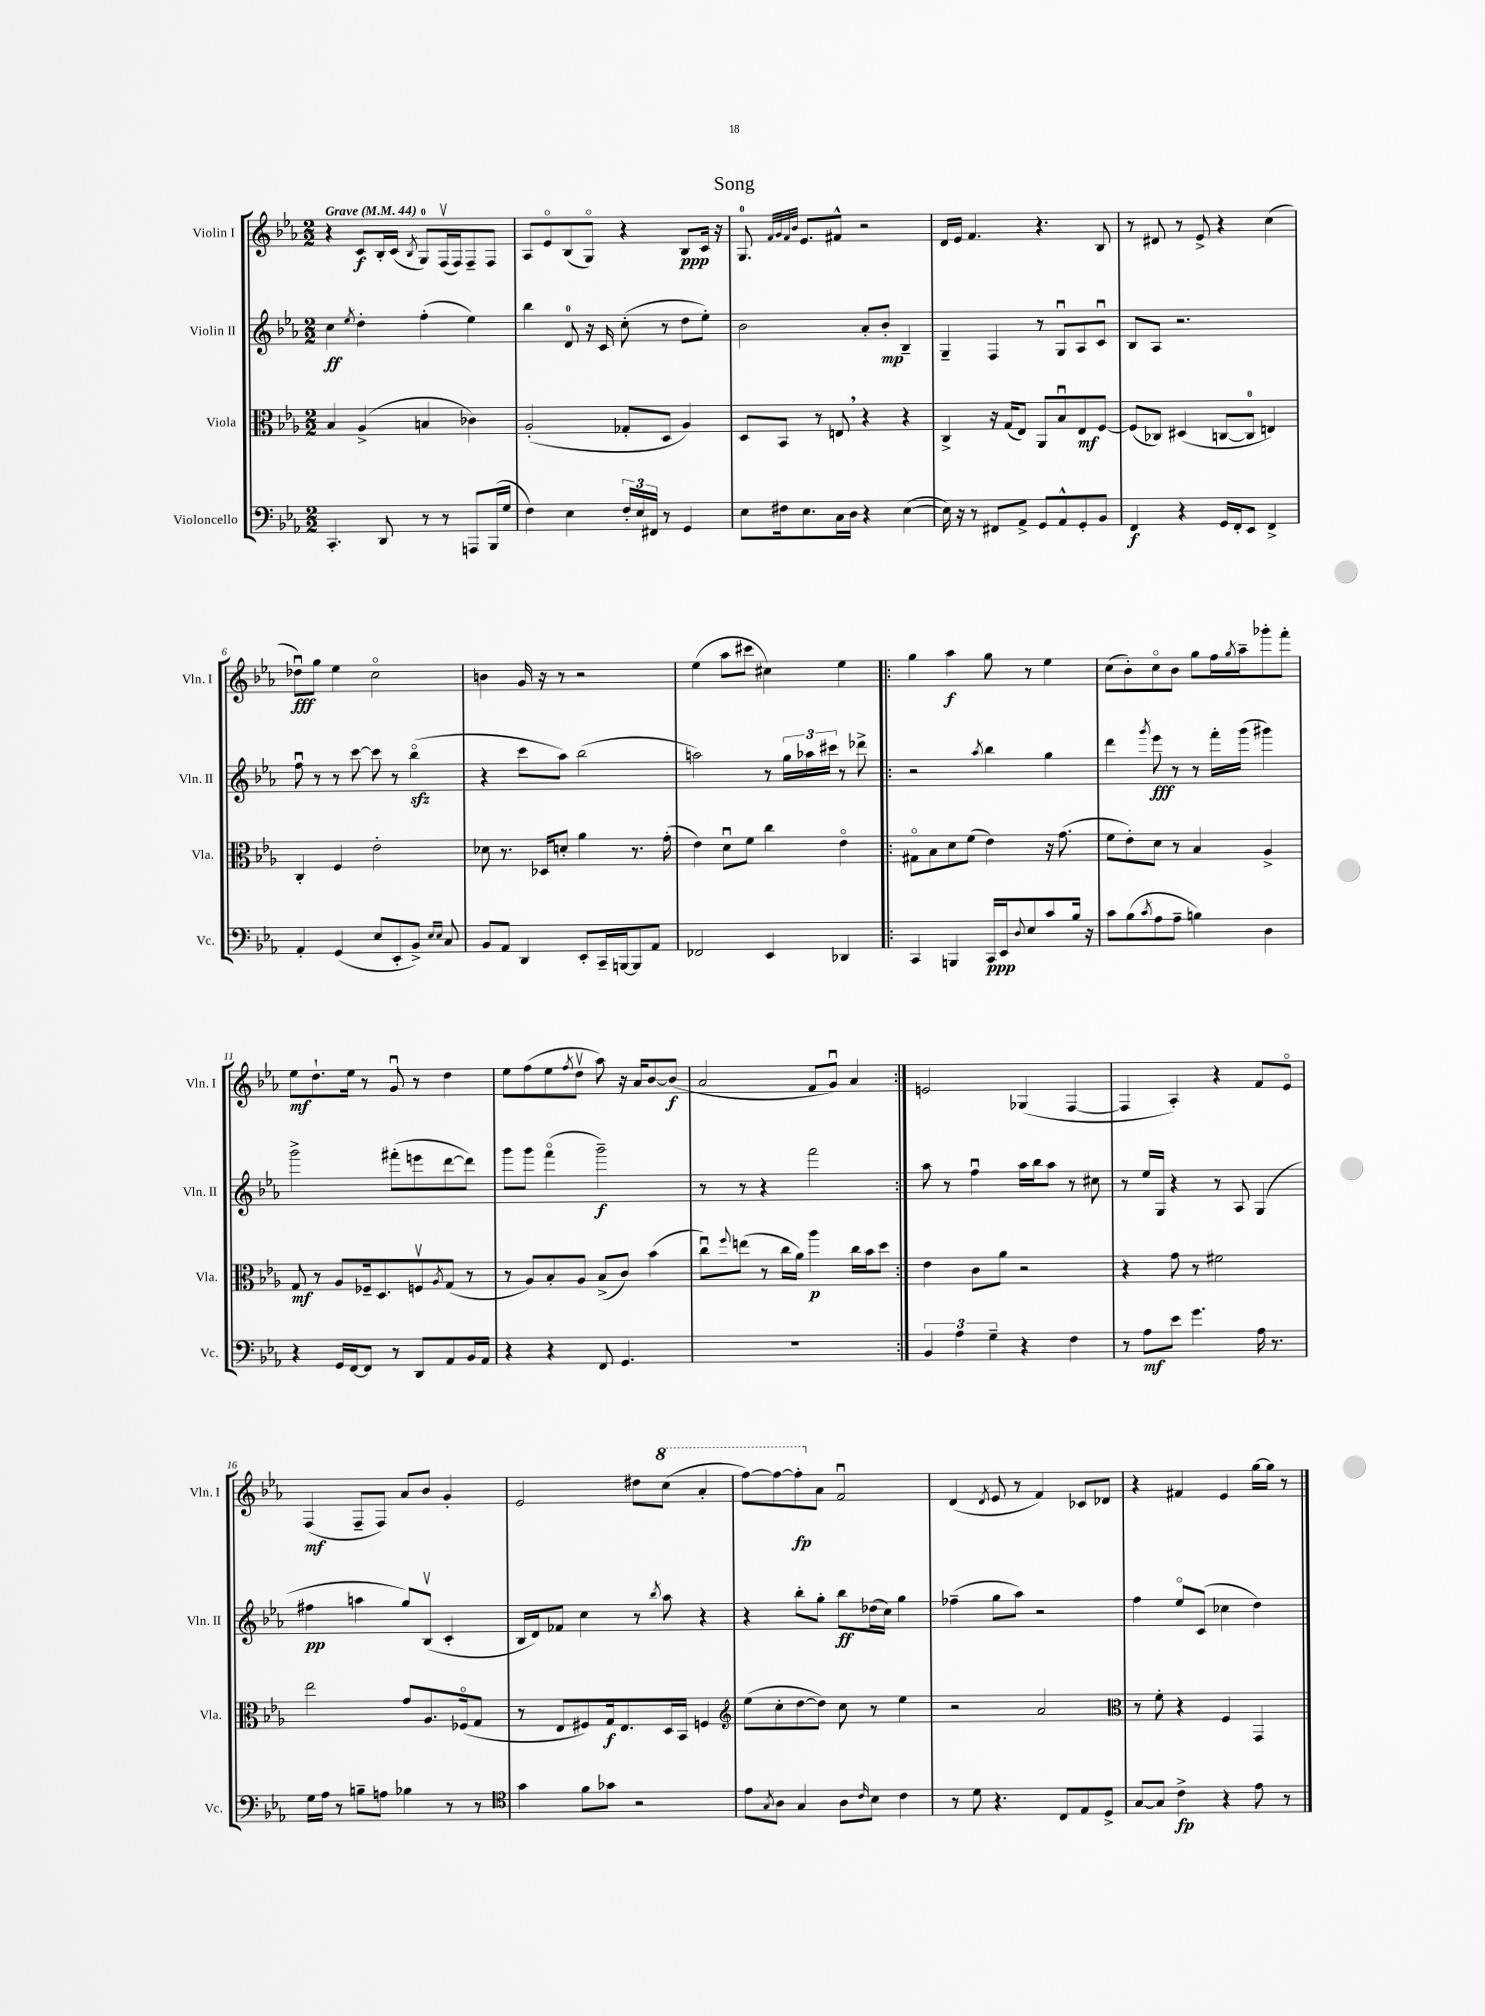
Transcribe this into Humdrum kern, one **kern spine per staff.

**kern	**dynam	**kern	**dynam	**kern	**dynam	**kern	**dynam
*part4	*part4	*part3	*part3	*part2	*part2	*part1	*part1
*staff4	*staff4	*staff3	*staff3	*staff2	*staff2	*staff1	*staff1
*I"Violoncello	*	*I"Viola	*	*I"Violin II	*	*I"Violin I	*
*I'Vc.	*	*I'Vla.	*	*I'Vln. II	*	*I'Vln. I	*
*clefF4	*	*clefC3	*	*clefG2	*	*clefG2	*
*k[b-e-a-]	*	*k[b-e-a-]	*	*k[b-e-a-]	*	*k[b-e-a-]	*
*M2/2	*	*M2/2	*	*M2/2	*	*M2/2	*
*MM44	*	*MM44	*	*MM44	*	*MM44	*
=1	=1	=1	=1	=1	=1	=1	=1
!	!	!	!	!	!	!LO:TX:a:B:t=Grave	!
4.CC'/	.	4B-/	.	4cc\	ff	4r	.
.	.	.	.	8qee-/	.	.	.
.	.	(4A-^/	.	4dd'\	.	8c/L	f
8DD/	.	.	.	.	.	16B-'/L	.
.	.	.	.	.	.	(16c/JJ	.
.	.	.	.	.	.	8qB-/	.
8r	.	4Bn/	.	(4ff'\	.	8G/L)	.
8r	.	.	.	.	.	(16Fv/L	.
.	.	.	.	.	.	16F/J)	.
8AAAn/L	.	4c-X\)	.	4ee-\)	.	8F~/	.
(16BBB-/L	.	.	.	.	.	8F/J	.
16G/JJ	.	.	.	.	.	.	.
=2	=2	=2	=2	=2	=2	=2	=2
4F\)	.	(2A-'/	.	4bb-\	.	8A-/L	.
.	.	.	.	.	.	8e-/	.
4E-\	.	.	.	8d/	.	(8B-/	.
.	.	.	.	16r	.	8G/J)	.
.	.	.	.	16c/	.	.	.
24F'/LL	.	8G-X'/L	.	(8cc'\	.	4r	.
24E-/	.	.	.	.	.	.	.
24FF#X/JJ	.	.	.	.	.	.	.
8r	.	8D/J	.	8r	.	.	.
4GG/	.	4A-/)	.	8dd\L	.	8B-/L	ppp
.	.	.	.	8ee-'\J)	.	16c/Jk	.
.	.	.	.	.	.	16r	.
=3	=3	=3	=3	=3	=3	=3	=3
8E-\L	.	8D/L	.	2b-\	.	8.G/	.
16F#X\k	.	8BB-/J	.	.	.	.	.
.	.	.	.	.	.	32qqf/LLL	.
.	.	.	.	.	.	32qqg/	.
.	.	.	.	.	.	32qqf/	.
.	.	.	.	.	.	32qqb-/JJJ	.
8.E-\	.	.	.	.	.	8.e-/L	.
.	.	8r	.	.	.	.	.
16C\L	.	8En,/	.	.	.	8f#X^^/J	.
16D\JJ	.	.	.	.	.	.	.
4r	.	4r	.	8a-'/L	.	2r	.
.	.	.	.	8b-'/J	mp	.	.
([4E-\	.	4r	.	4B-~/	.	.	.
=4	=4	=4	=4	=4	=4	=4	=4
16E-\])	.	4C^/	.	4G~/	.	16d/LL	.
16r	.	.	.	.	.	16e-/JJ	.
8r	.	.	.	.	.	4.f/	.
8FF#X/L	.	16r	.	4F/	.	.	.
.	.	(16G/KL	.	.	.	.	.
8AA-^/J	.	8E-/J)	.	.	.	.	.
8GG/L	.	8AA-/L	.	8r	.	4.r	.
8AA-^^/	.	8B-u/	.	8Gu/L	.	.	.
8GG'/	.	8E-/	mf	8A-/	.	.	.
8BB-/J	.	[8F/J	.	8cu/J	.	8B-/	.
=5	=5	=5	=5	=5	=5	=5	=5
4FF/	f	(8F/L]	.	8B-/L	.	8r	.
.	.	8C-X/J)	.	8A-/J	.	8d#X/	.
4r	.	(4D#X/	.	2.r	.	8r	.
.	.	.	.	.	.	8e-^/	.
16GG/LL	.	[8Cn/L	.	.	.	4r	.
16FF'/J	.	.	.	.	.	.	.
8EE-/J	.	8C/J]	.	.	.	.	.
4FF^/	.	4En/)	.	.	.	(4cc\	.
!!LO:LB:g=z
=6	=6	=6	=6	=6	=6	=6	=6
4AA-'/	.	4C'/	.	8ffu\	.	8dd-Xu\L)	fff
.	.	.	.	8r	.	8gg\J	.
(4GG/	.	4F/	.	8r	.	4ee-\	.
.	.	.	.	[8ccc\	.	.	.
8E-/L	.	2e-'\	.	8ccc\]	.	2cc\	.
8EE-'/	.	.	.	8r	.	.	.
8BB-^/J)	.	.	.	(4bb-zz\	.	.	.
16qqE-/LL	.	.	.	.	.	.	.
16qqE-/JJ	.	.	.	.	.	.	.
8C/	.	.	.	.	.	.	.
=7	=7	=7	=7	=7	=7	=7	=7
8BB-/L	.	8d-X\	.	4r	.	4bn\	.
8AA-/J	.	8.r	.	.	.	.	.
4DD/	.	.	.	8ccc\L	.	16g/	.
.	.	16D-X/KL	.	.	.	16r	.
.	.	8dn'/J	.	8aa-\J)	.	8r	.
8EE-'/L	.	4a-\	.	(2bb-\	.	2r	.
16CC~/L	.	.	.	.	.	.	.
[16BBBn/J	.	.	.	.	.	.	.
8BBB/]	.	8.r	.	.	.	.	.
8AA-/J	.	.	.	.	.	.	.
.	.	(16g'\	.	.	.	.	.
=8	=8	=8	=8	=8	=8	=8	=8
2FF-X/	.	4e-\)	.	2aan\)	.	(4ee-\	.
.	.	8du\L	.	.	.	8aa-\L	.
.	.	8f\J	.	.	.	8ccc#X\J	.
4EE-/	.	4cc\	.	8r	.	4cc#X\)	.
.	.	.	.	24gg\LL	.	.	.
.	.	.	.	24aa-X\	.	.	.
.	.	.	.	24ccc#X\JJ	.	.	.
4DD-X/	.	4e-\	.	8r	.	4ee-\	.
.	.	.	.	8ddd-X^\	.	.	.
=9!|:	=9!|:	=9!|:	=9!|:	=9!|:	=9!|:	=9!|:	=9!|:
4CC/	.	8G#X\L	.	2r	.	4gg\	.
.	.	8B-\	.	.	.	.	.
4BBBn/	.	8d\	.	.	.	4aa-\	f
.	.	(8f\J	.	.	.	.	.
.	.	.	.	8qaa-/	.	.	.
16CC/LL	ppp	4e-\)	.	4bb-\	.	8gg\	.
16EE-/J	.	.	.	.	.	.	.
8qqD/	.	.	.	.	.	.	.
8E-/	.	.	.	.	.	8r	.
8c/	.	16r	.	4gg\	.	4ee-\	.
.	.	(8.g\	.	.	.	.	.
16B-/Jk	.	.	.	.	.	.	.
16r	.	.	.	.	.	.	.
=10	=10	=10	=10	=10	=10	=10	=10
8c\L	.	8f\L	.	4ddd\	.	(8cc\L	.
(8B-\	.	8e-'\)	.	.	.	8b-'\)	.
8qc/	.	.	.	8qggg/	.	.	.
8A-\	.	8d\J	.	8eee-\	fff	8cc\	.
8A-~\J	.	8r	.	8r	.	8b-\J	.
4Bn\)	.	4B-/	.	8r	.	8gg\L	.
.	.	.	.	16fff'\LL	.	16ff\L	.
.	.	.	.	.	.	8qgg/	.
.	.	.	.	(16ggg\JJ	.	16aa-~\J	.
4D\	.	4A-^/	.	4ggg#X\)	.	8ggg-X'\	.
.	.	.	.	.	.	8fff'\J	.
!!LO:LB:g=z
=11	=11	=11	=11	=11	=11	=11	=11
4r	.	8G/	mf	2ggg^\	.	8ee-\L	mf
.	.	8r	.	.	.	8.dd`\	.
16GG/LL	.	8A-/L	.	.	.	.	.
[16FF/J	.	.	.	.	.	16ee-\Jk	.
8FF/J]	.	16F-X~/k	.	.	.	8r	.
.	.	8.D/	.	.	.	.	.
8r	.	.	.	(8fff#X'\L	.	8gu/	.
8DD/L	.	8Fnv/	.	8eeen\	.	8r	.
.	.	8qA-/	.	.	.	.	.
8AA-/	.	(8G/J	.	[8ddd\	.	4dd\	.
16BB-/L	.	8r	.	8ddd\J])	.	.	.
16AA-/JJ	.	.	.	.	.	.	.
=12	=12	=12	=12	=12	=12	=12	=12
4r	.	8r	.	8ggg\L	.	8ee-\L	.
.	.	8A-/L)	.	8ggg\J	.	(8ff\	.
4r	.	8B-'/	.	(4fff\	.	8ee-\	.
.	.	.	.	.	.	8qff/	.
.	.	8A-/J	.	.	.	8ddv\J	.
8FF/	.	(8B-^/L	.	2ggg~\)	f	8aa-\)	.
4.GG/	.	8c/J)	.	.	.	16r	.
.	.	.	.	.	.	16a-/KL	.
.	.	(4b-\	.	.	.	[8b-/	.
.	.	.	.	.	.	(8b-/J]	f
=13	=13	=13	=13	=13	=13	=13	=13
1r	.	8ccu\L)	.	8r	.	2a-/	.
.	.	8qqff/	.	.	.	.	.
.	.	(8een\J	.	8r	.	.	.
.	.	8r	.	4r	.	.	.
.	.	16cc\LL	.	.	.	.	.
.	.	16a-\JJ)	.	.	.	.	.
.	.	4aa-\	p	2fff\	.	8f/L	.
.	.	.	.	.	.	8gu/J)	.
.	.	16cc\LL	.	.	.	4a-/	.
.	.	16b-\J	.	.	.	.	.
.	.	8dd\J	.	.	.	.	.
=14:|!	=14:|!	=14:|!	=14:|!	=14:|!	=14:|!	=14:|!	=14:|!
6BB-/	.	4e-\	.	8aa-\	.	2en/	.
.	.	.	.	8r	.	.	.
6A-\	.	.	.	.	.	.	.
.	.	8c\L	.	4ffu\	.	.	.
6G~\	.	.	.	.	.	.	.
.	.	8a-\J	.	.	.	.	.
4r	.	2r	.	16aa-\LL	.	(4G-X/	.
.	.	.	.	16bb-\J	.	.	.
.	.	.	.	8aa-\J	.	.	.
4F\	.	.	.	8r	.	[4F/	.
.	.	.	.	8cc#X\	.	.	.
=15	=15	=15	=15	=15	=15	=15	=15
8r	.	4r	.	8r	.	4F/]	.
8A-\L	mf	.	.	16ee-/LL	.	.	.
.	.	.	.	16G/JJ	.	.	.
8e-\J	.	8g\	.	4r	.	4A-'/)	.
4.g\	.	8r	.	.	.	.	.
.	.	2f#X\	.	8r	.	4r	.
.	.	.	.	8A-/	.	.	.
16A-\	.	.	.	(4G/	.	8f/L	.
8.r	.	.	.	.	.	.	.
.	.	.	.	.	.	8e-/J	.
!!LO:LB:g=z
=16	=16	=16	=16	=16	=16	=16	=16
16G\LL	.	2ee-\	.	4ff#X\	pp	(4F/	mf
16A-\JJ	.	.	.	.	.	.	.
8r	.	.	.	.	.	.	.
8Bn~\L	.	.	.	4aan\	.	8F~/L	.
8An\J	.	.	.	.	.	8F/J)	.
4B-X\	.	8g/L	.	8gg/L)	.	8a-/L	.
.	.	8.A-/	.	(8B-v/J	.	8b-/J	.
8r	.	.	.	4c'/	.	4g'/	.
.	.	(16F-X/k	.	.	.	.	.
8r	.	8G/J	.	.	.	.	.
=17	=17	=17	=17	=17	=17	=17	=17
*clefC4	*	*	*	*	*	*	*
4g\	.	8r	.	16B-/LL	.	2e-/	.
.	.	.	.	16d/J)	.	.	.
.	.	8E-/L	.	8f-X/J	.	.	.
8f\L	.	8F#X/)	.	4cc\	.	.	.
8g-X\J	.	16G/k	f	.	.	.	.
.	.	8.E-/	.	.	.	.	.
2r	.	.	.	8r	.	8dd#X\L	.
.	.	.	.	8qbb-/	.	.	.
*	*	*	*	*	*	*8va	*
.	.	16D/L	.	8aa-\	.	(8ccc\J	.
.	.	16BB-/JJ	.	.	.	.	.
.	.	4Fn/	.	4r	.	4aa-'/	.
=18	=18	=18	=18	=18	=18	=18	=18
*	*	*clefG2	*	*	*	*	*
8e-\L	.	(8ee-\L	.	4r	.	[8fff\L)	.
8qG/	.	.	.	.	.	.	.
8A-\J	.	8cc'\	.	.	.	8fff\_	.
4G/	.	[8dd\	.	8bb-'\L	.	8fff'\]	fp
*	*	*	*	*	*	*X8va	*
.	.	8dd\J])	.	8gg'\J	.	8a-\J	.
8A-\L	.	8cc\	.	8bb-\L	ff	2fu/	.
16qqc/	.	.	.	.	.	.	.
8B-\J	.	8r	.	(16dd-X\L	.	.	.
.	.	.	.	16cc\JJ)	.	.	.
4c\	.	4ee-\	.	4gg\	.	.	.
=19	=19	=19	=19	=19	=19	=19	=19
8r	.	2r	.	(4ff-X~\	.	(4d/	.
8d\	.	.	.	.	.	.	.
.	.	.	.	.	.	8qd/	.
4.r	.	.	.	8gg\L	.	8e-/	.
.	.	.	.	8aa-\J)	.	8r	.
.	.	2a-/	.	2r	.	4f/)	.
8C/L	.	.	.	.	.	.	.
8E-/	.	.	.	.	.	8c-X/L	.
8D^/J	.	.	.	.	.	8d-X/J	.
=20	=20	=20	=20	=20	=20	=20	=20
*	*	*clefC3	*	*	*	*	*
[8G/L	.	8r	.	4ff\	.	4r	.
8G/J]	.	8f'\	.	.	.	.	.
4c^\	fp	4r	.	8ee-/L	.	4f#X/	.
.	.	.	.	(8c/J	.	.	.
4r	.	4F/	.	4cc-X\	.	4e-/	.
8e-\	.	4GG/	.	4dd\)	.	[16gg\LL	.
.	.	.	.	.	.	16gg\JJ]	.
8r	.	.	.	.	.	8r	.
==	==	==	==	==	==	==	==
*-	*-	*-	*-	*-	*-	*-	*-
